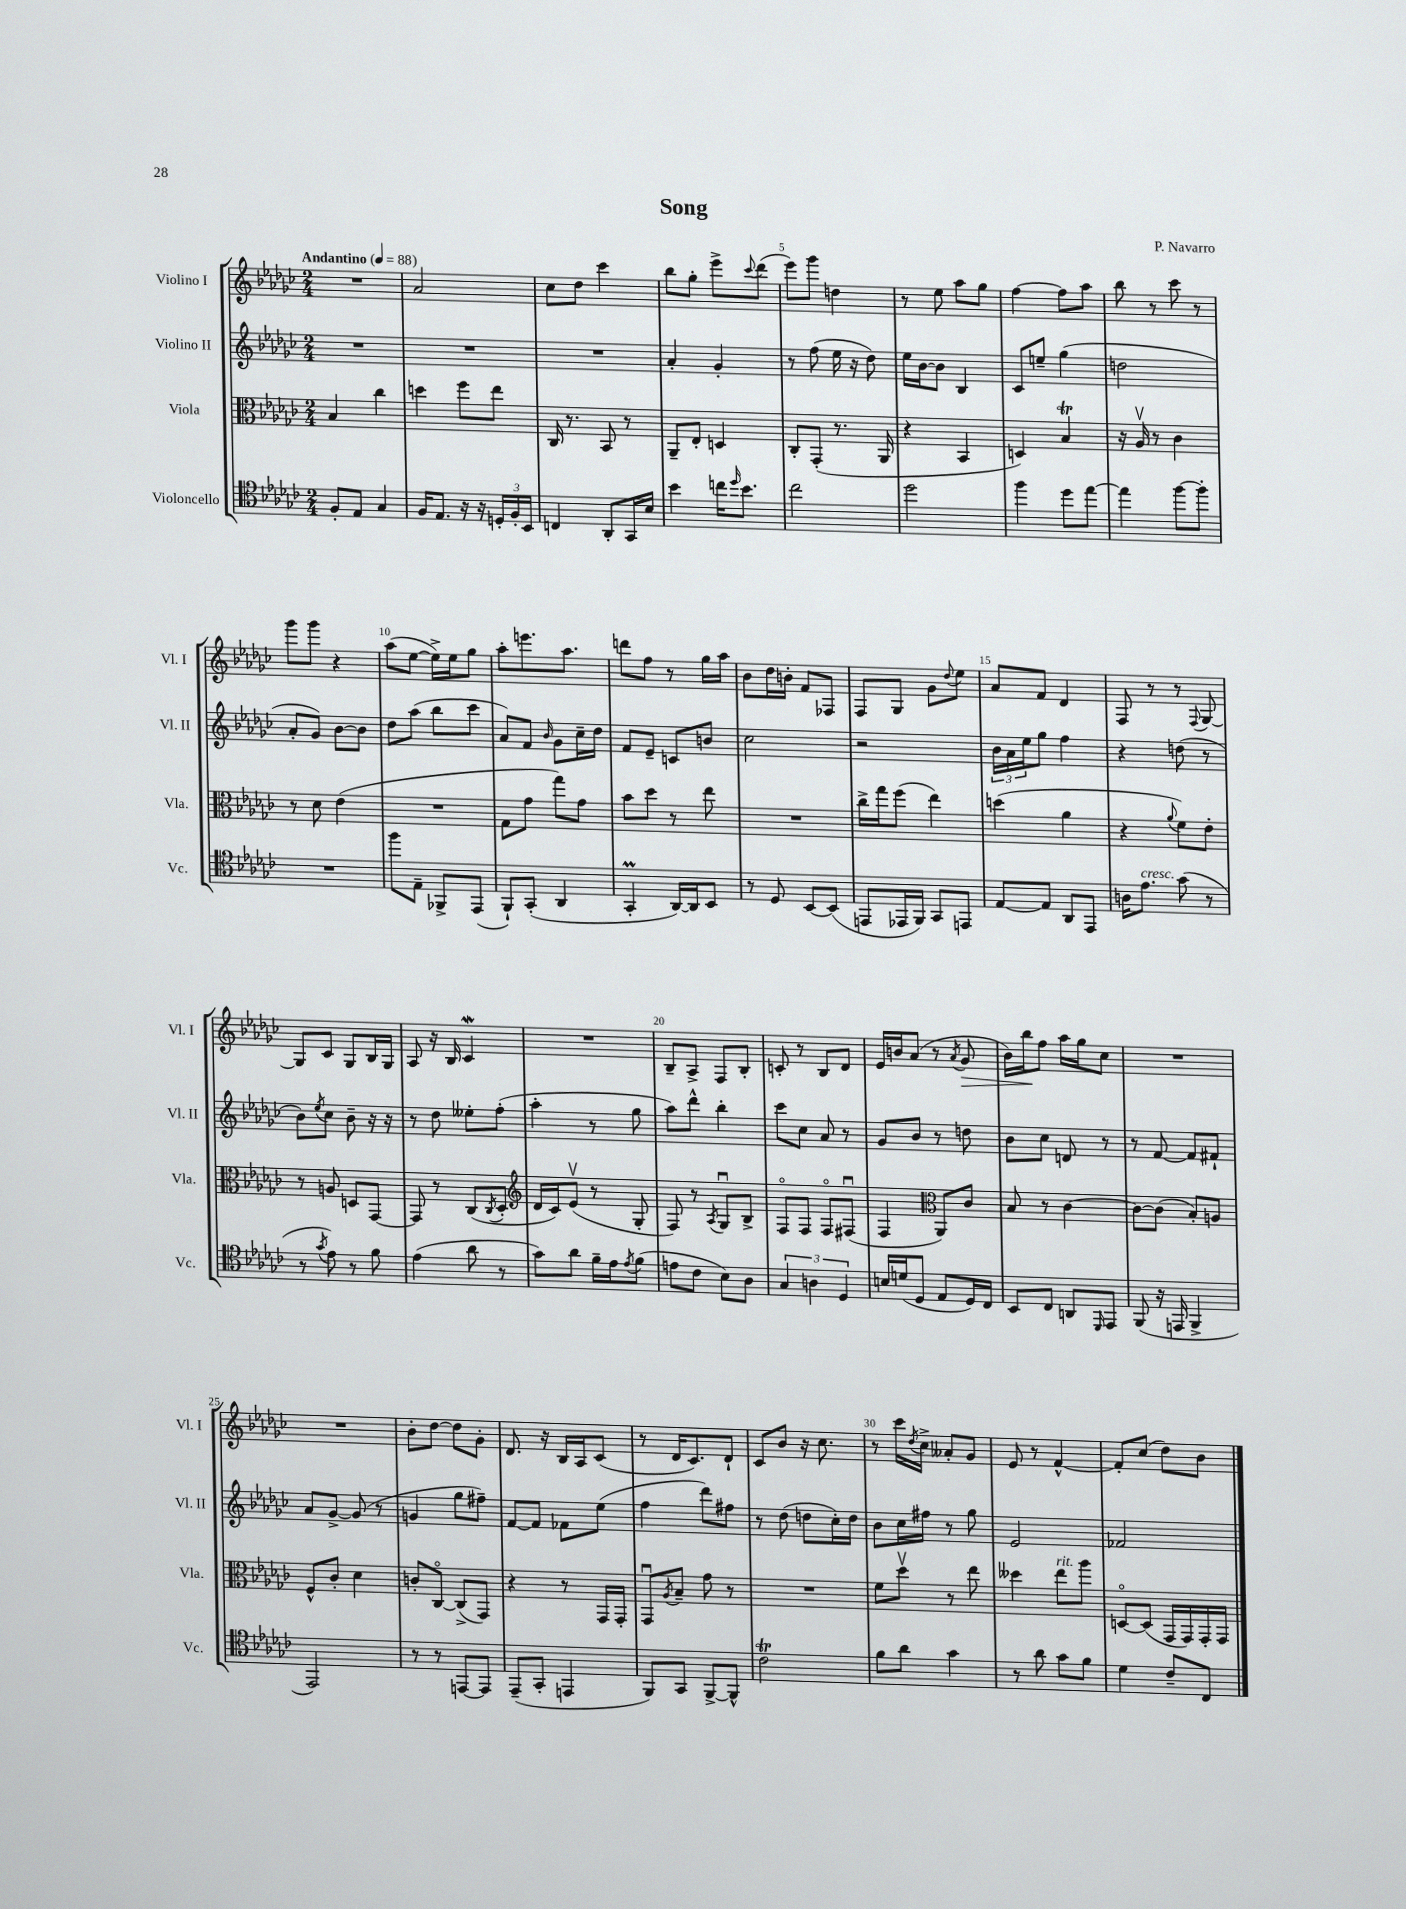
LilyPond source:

\header { title = "Song" composer = "P. Navarro" }
<<
\new StaffGroup <<
\new Staff = "s0" \with { instrumentName = "Violino I" shortInstrumentName = "Vl. I" } {
    \clef treble \key ges \major \numericTimeSignature \time 2/4 \tempo "Andantino" 4 = 88
    R2 |
    aes'2 |
    ces''8 des''8 ces'''4 |
    bes''8 ges''8-. ees'''8-> \appoggiatura { ces'''8 } des'''8( |
    ees'''8) ges'''8 d''4 |
    r8 ees''8 aes''8 ges''8 |
    f''4~ f''8 aes''8 |
    bes''8 r8 ces'''8 r8 |
    ges'''8 ges'''8 r4 |
    aes''8( ees''8~ ees''16->) ees''16 ges''8 |
    aes''8-. e'''8. aes''8. |
    d'''8 f''8 r8 ges''16 aes''16 |
    bes'8 des''16 b'16-. f'8 fes8 |
    f8 ges8 ges'8 \appoggiatura { des''8 } ees''8 |
    aes'8 f'8 des'4 |
    f8 r8 r8 \appoggiatura { f8 } ges8~ |
    ges8 ces'8 ges8 bes16 ges16 |
    aes8 r16 bes16 ces'4\mordent |
    R2 |
    bes8-- aes8-> f8 bes8-. |
    c'8-. r8 bes8 des'8 |
    ees'16 b'16 aes'8( r8 \acciaccatura { aes'8 } ges'8\> |
    bes'16) bes''16\! f''8 aes''16 ges''16 ces''8 |
    R2 |
    R2 |
    bes'8-. des''8~ des''8 ges'8-. |
    des'8. r16 bes16 aes16 ces'8( |
    r8 des'16 ces'8.) des'8-! |
    ces'8 bes'8 r16 ces''8. |
    r8 ces'''16 \acciaccatura { des''8 } ces''16-> aeses'8-. ges'8 |
    ees'8 r8 f'4~-^ |
    f'8-. ces''8( des''8) bes'8 \bar "|." |
}
\new Staff = "s1" \with { instrumentName = "Violino II" shortInstrumentName = "Vl. II" } {
    \clef treble \key ges \major \numericTimeSignature \time 2/4
    R2 |
    R2 |
    R2 |
    aes'4-. ges'4-. |
    r8 f''8( ees''16 r16 des''8) |
    ees''16 bes'16~ bes'8 bes4 |
    ces'8 e''8-- ges''4( |
    d''2 |
    aes'8-. ges'8) bes'8~ bes'8 |
    des''8 aes''8( bes''8 ces'''8 |
    aes'8) f'8 \grace { bes'16 } ges'8 ces''16-- des''16 |
    f'8 ees'8-- c'8 b'8 |
    ces''2 |
    r2 |
    \tuplet 3/2 { bes'16 aes'16 ees''16 } ges''8 f''4 |
    r4 d''8( r8 |
    bes'8) \acciaccatura { ees''8 } ces''8 bes'8-- r16 r16 |
    r8 des''8 eeses''8-. f''8-.( |
    aes''4-. r8 ges''8 |
    aes''8) des'''8-^ bes''4-. |
    ces'''8 ces''8 aes'8 r8 |
    ges'8 bes'8 r8 d''8 |
    bes'8 ces''8 d'8 r8 |
    r8 f'8~ f'8 fis'8-! |
    aes'8 ges'8~-> ges'8( r8 |
    g'4 ges''8 fis''8--) |
    f'8~ f'8 fes'8 ees''8( |
    f''4 des'''8) fis''8 |
    r8 des''8( d''8 ces''16-.) d''16 |
    bes'8 ces''16 fis''16 r8 ges''8 |
    ees'2 |
    fes'2 \bar "|." |
}
\new Staff = "s2" \with { instrumentName = "Viola" shortInstrumentName = "Vla." } {
    \clef alto \key ges \major \numericTimeSignature \time 2/4
    bes4 ces''4 |
    d''4 f''8 ees''8 |
    ces16 r8. bes,8 r8 |
    aes,8-- ees8-. d4 |
    ces8-. ges,8-.( r8. aes,16 |
    r4 bes,4 |
    d4) bes4\trill |
    r16 aes16\upbow r8 ces'4 |
    r8 des'8 ees'4( |
    R2 |
    ges8 ges'8 ges''8) ges'8 |
    bes'8 des''8 r8 ees''8 |
    R2 |
    ces''16-> ges''16 f''8( ees''4) |
    d''4( aes'4 |
    r4 \appoggiatura { aes'8 } f'8) ees'8-. |
    r8 a8 d8 ges,8~ |
    ges,8 r8 ces8( \acciaccatura { ces8 } des8-. |
    \clef treble des'16 ces'16) ees'8\upbow( r8 ges8-. |
    f8) r8 \acciaccatura { aes8 } ges8\downbow bes8-> |
    f8\flageolet f8 f8\flageolet fis8\downbow( |
    f4 \clef alto aes,8) ces'8 |
    bes8 r8 ces'4~ |
    ces'8~ ces'8( bes8-.) a8 |
    f8-^ ces'8-. des'4 |
    c'8-. ces8~\flageolet ces8->( ges,8) |
    r4 r8 ges,16 ges,16-. |
    ges,8\downbow \acciaccatura { aes8 } bes8-- ges'8 r8 |
    R2 |
    f'8 des''8\upbow r8 ees''8 |
    deses''4 ees''8^\markup { \italic "rit." } aes''8 |
    d8~\flageolet d8( ges,16 ges,16) ges,16-. ges,16 \bar "|." |
}
\new Staff = "s3" \with { instrumentName = "Violoncello" shortInstrumentName = "Vc." } {
    \clef tenor \key ges \major \numericTimeSignature \time 2/4
    f8-. ees8 ges4 |
    f16 ees8. r16 r16 \tuplet 3/2 { d16-. f16-. bes,16 } |
    c4 aes,8-. ges,16 bes16 |
    bes'4 c''16 \grace { des''16 } bes'8. |
    ces''2 |
    des''2 |
    f''4 des''8 ees''8~ |
    ees''4 f''8~ f''8-. |
    R2 |
    f''8 ees8-- fes,8-> ees,8( |
    f,8-!) ges,8-.( aes,4 |
    ges,4-.\prall aes,16~) aes,16 bes,8 |
    r8 des8 bes,8~ bes,8( |
    e,8 ees,16 f,16) ges,8 e,8 |
    ees8~ ees8 aes,8 ees,8 |
    a16 ees'8.^\markup { \italic "cresc." } ges'8( r8 |
    r8 \acciaccatura { ges'8 } ees'8) r8 f'8 |
    ees'4( aes'8 r8 |
    ges'8) aes'8 f'16-- ees'16 \acciaccatura { ees'8 } f'8( |
    e'8 ces'8 bes8) aes8 |
    \tuplet 3/2 { ges4 a4 des4 } |
    b16 d'16( des8 ees8 des16) ces16 |
    bes,8 ces8 a,8 \grace { des,16 } ees,8 |
    f,8( r16 e,16 f,4-> |
    ees,2) |
    r8 r8 e,8~ e,8 |
    ees,8--( ges,8-. e,4 |
    f,8) ges,8 f,8~-> f,8-^ |
    ces'2\trill |
    f'8 aes'8 ges'4 |
    r8 aes'8 ges'8 f'8 |
    des'4 ces'8-- ces8 \bar "|." |
}
>>
>>
\layout { \context { \Score \override BarNumber.break-visibility = ##(#f #t #t) barNumberVisibility = #(every-nth-bar-number-visible 5) } }
